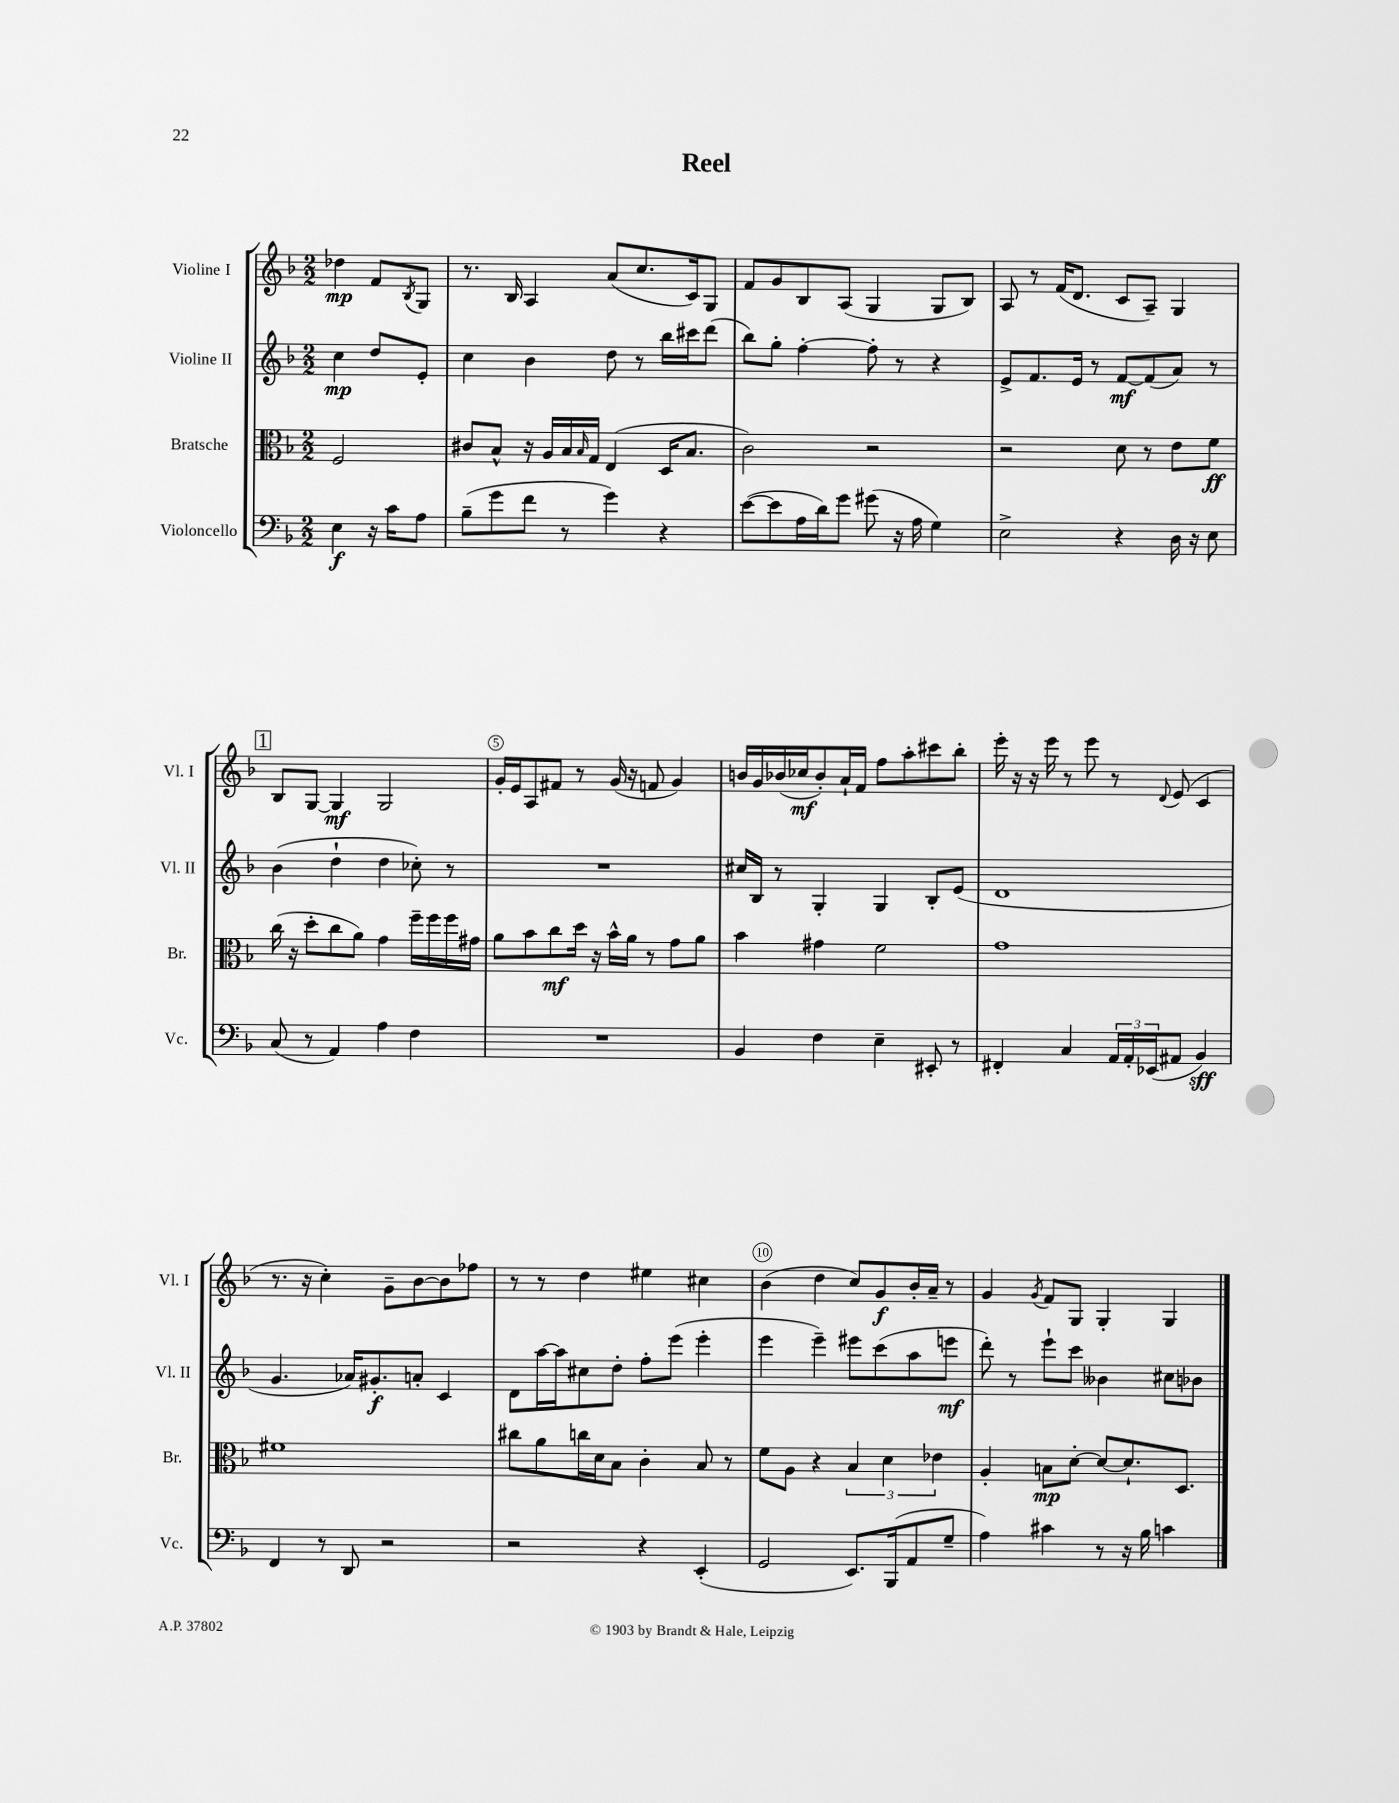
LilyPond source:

\header { title = "Reel" }
<<
\new StaffGroup <<
\new Staff = "s0" \with { instrumentName = "Violine I" shortInstrumentName = "Vl. I" } {
    \clef treble \key f \major \numericTimeSignature \time 2/2 \partial 2
    des''4\mp f'8 \acciaccatura { bes8 } g8 |
    r8. bes16 a4 a'8( c''8. c'16) g8 |
    f'8 g'8 bes8 a8( g4 g8 bes8) |
    a8 r8 f'16( d'8. c'8 a8--) g4 |
    \mark \markup { \box "1" } bes8 g8~ g4\mf g2 |
    g'16-. e'16 a8 fis'8 r8 g'16( r16 f'8 g'4) |
    b'16 g'16 bes'16( ces''16\mf bes'8-.) a'16-! f'16 f''8 a''8-. cis'''8 bes''8-. |
    e'''16-. r16 r16 e'''16 r8 e'''8 r8 \appoggiatura { d'8 } e'8( c'4 |
    r8. r16 c''4-.) g'8-- bes'8~ bes'8 fes''8 |
    r8 r8 d''4 eis''4 cis''4 |
    bes'4( d''4 c''8) g'8\f bes'16-. a'16-- r8 |
    g'4 \acciaccatura { g'8 } f'8 g8 g4-. g4 \bar "|." |
}
\new Staff = "s1" \with { instrumentName = "Violine II" shortInstrumentName = "Vl. II" } {
    \clef treble \key f \major \numericTimeSignature \time 2/2 \partial 2
    c''4\mp d''8 e'8-. |
    c''4 bes'4 d''8 r8 bes''16 cis'''16 d'''8( |
    bes''8) g''8-. f''4~-. f''8-. r8 r4 |
    e'8-> f'8. e'16 r8 f'8~\mf f'8( a'8) r8 |
    \mark \markup { \box "1" } bes'4( d''4-! d''4 ces''8-.) r8 |
    R1 |
    cis''16 bes16 r8 g4-. g4 bes8-. e'8( |
    d'1 |
    g'4. aes'16) gis'8.-.\f a'8-. c'4 |
    d'8 a''16~ a''16 cis''8 d''8-. f''8-. e'''8( e'''4-. |
    e'''4 e'''4--) eis'''8 c'''8( a''8 e'''8\mf |
    d'''8-.) r8 e'''8-! c'''8 beses'4 cis''8 bes'8 \bar "|." |
}
\new Staff = "s2" \with { instrumentName = "Bratsche" shortInstrumentName = "Br." } {
    \clef alto \key f \major \numericTimeSignature \time 2/2 \partial 2
    f2 |
    cis'8 bes8-^ r16 a16 bes16 \grace { bes16 } g16 e4( d16 bes8. |
    c'2) r2 |
    r2 d'8 r8 e'8 f'8\ff |
    \mark \markup { \box "1" } c''16( r16 d''8-. c''8 a'8) g'4 f''16-- f''16 f''16 gis'16 |
    a'8 bes'8 c''8\mf d''16 r16 bes'16-^ a'16 r8 g'8 a'8 |
    bes'4 gis'4 f'2 |
    g'1 |
    fis'1 |
    cis''8 a'8 c''16 d'16 bes8 c'4-. bes8 r8 |
    f'8 a8 r4 \tuplet 3/2 { bes4 d'4 ees'4 } |
    a4-. b8\mp d'8~-. d'8~ d'8.-! d8. \bar "|." |
}
\new Staff = "s3" \with { instrumentName = "Violoncello" shortInstrumentName = "Vc." } {
    \clef bass \key f \major \numericTimeSignature \time 2/2 \partial 2
    e4\f r16 c'16 a8 |
    bes8--( g'8 f'8 r8 g'4) r4 |
    e'8~( e'8 a16 d'16) g'8 gis'8( r16 a16 g4) |
    e2-> r4 d16 r16 e8 |
    \mark \markup { \box "1" } c8( r8 a,4) a4 f4 |
    R1 |
    bes,4 f4 e4-- eis,8-. r8 |
    fis,4-. c4 \tuplet 3/2 { a,16 a,16-. ees,16( } ais,8 bes,4\sff) |
    f,4 r8 d,8 r2 |
    r2 r4 e,4-.( |
    g,2 e,8.) bes,,16( a,8 g8-- |
    a4) cis'4 r8 r16 bes16 c'4 \bar "|." |
}
>>
>>
\layout { \context { \Score \override BarNumber.break-visibility = ##(#f #t #t) barNumberVisibility = #(every-nth-bar-number-visible 5) \override BarNumber.stencil = #(make-stencil-circler 0.1 0.3 ly:text-interface::print) } }
